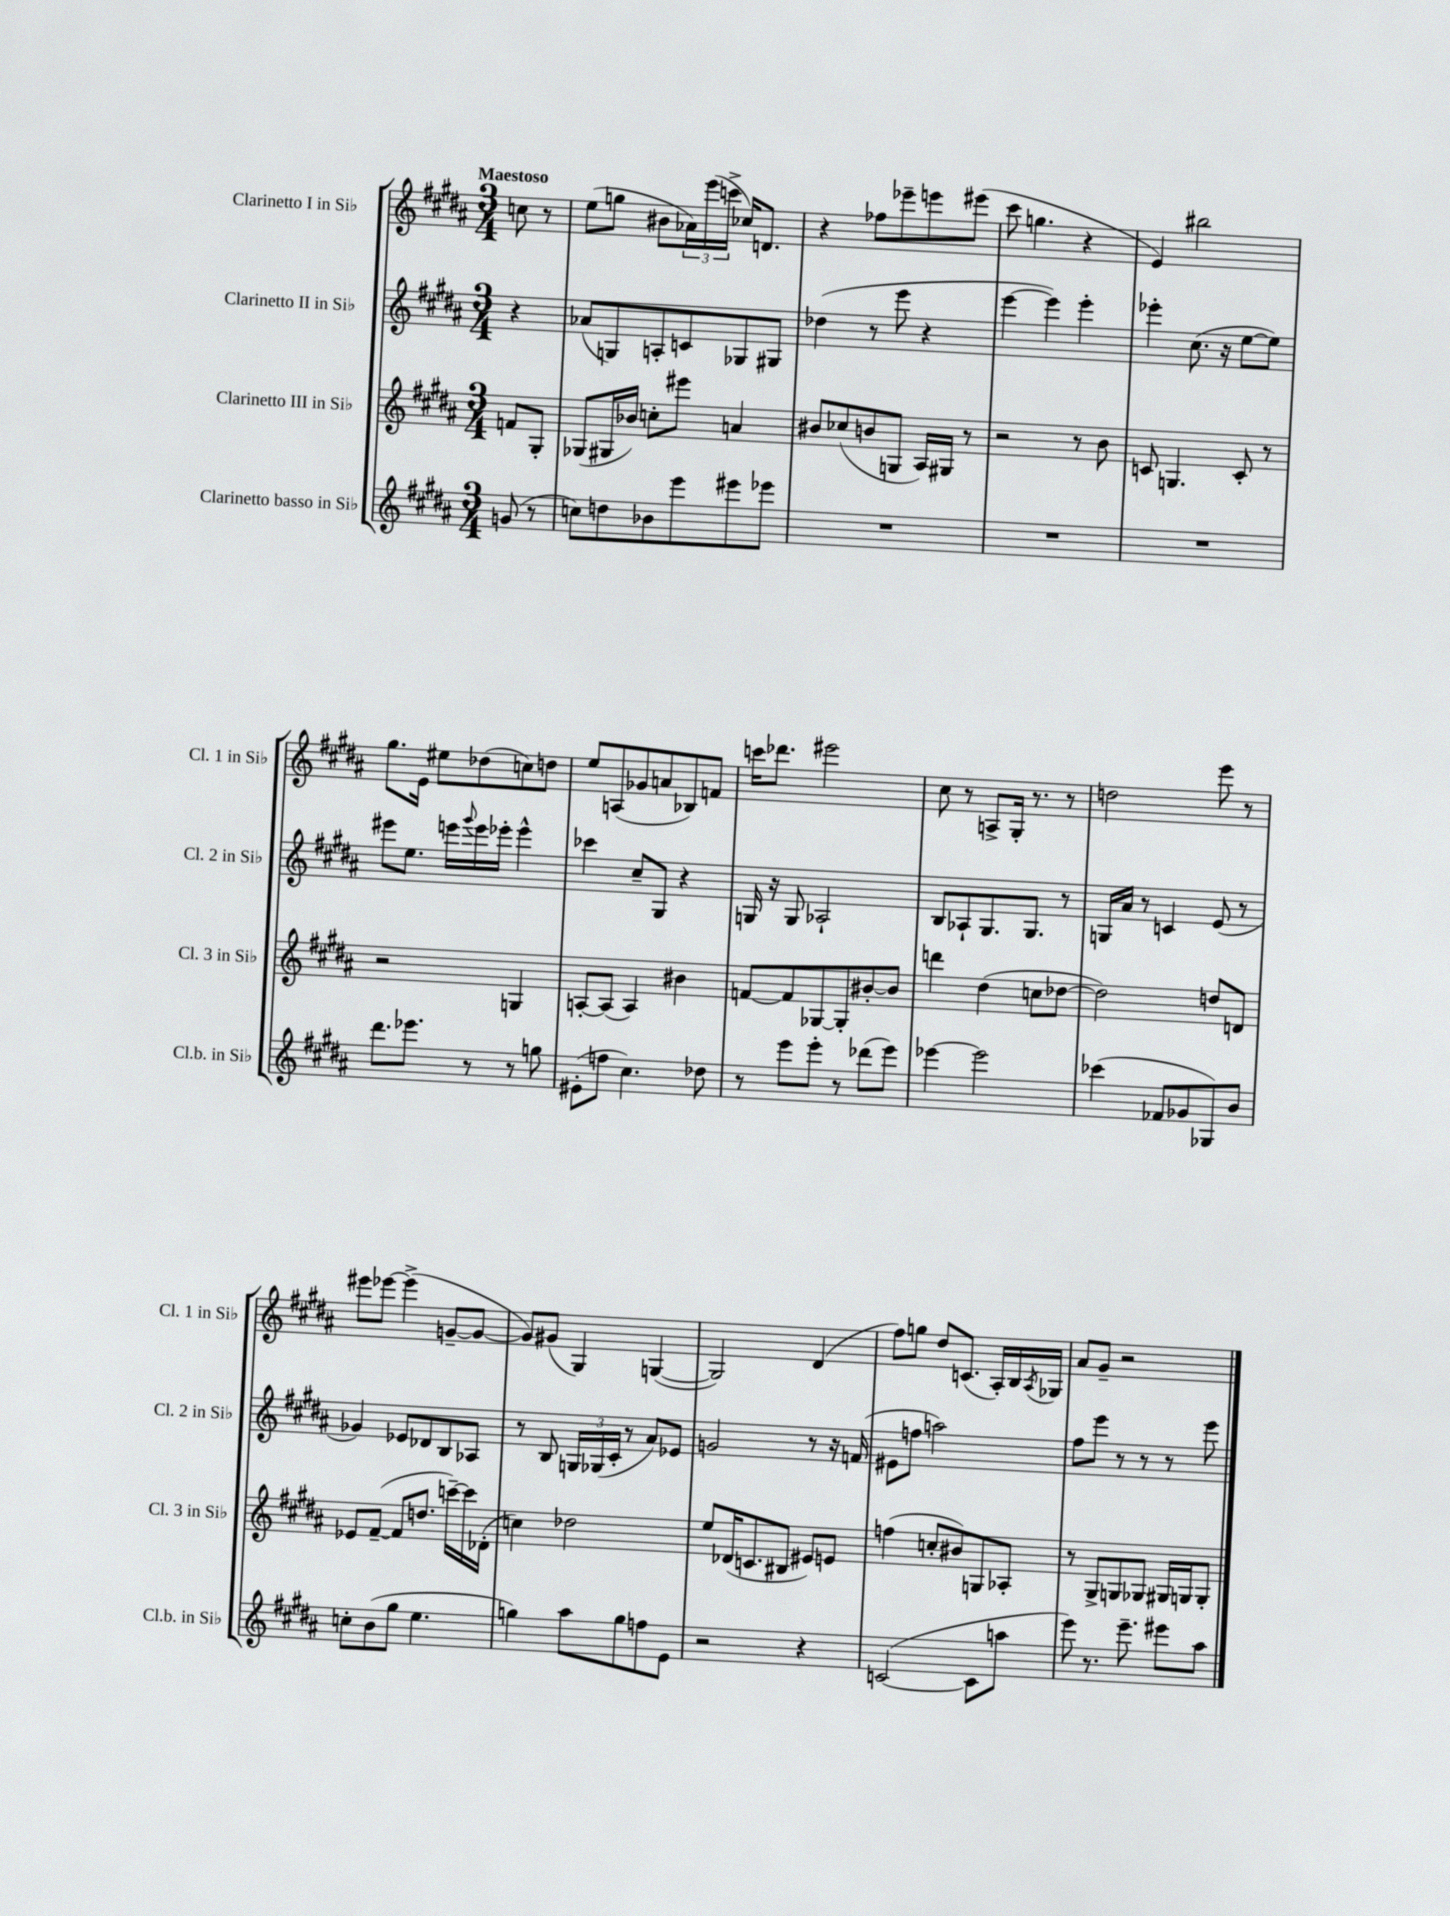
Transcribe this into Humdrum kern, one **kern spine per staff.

**kern	**kern	**kern	**kern
*staff4	*staff3	*staff2	*staff1
*clefG2	*clefG2	*clefG2	*clefG2
*k[f#c#g#d#a#]	*k[f#c#g#d#a#]	*k[f#c#g#d#a#]	*k[f#c#g#d#a#]
*M3/4	*M3/4	*M3/4	*M3/4
(8g	8f	4r	8cc
8r	8G#'	.	8r
=	=	=	=
8cc)	(8G-	(8a-	(8ee
8dd	16G#	8G)	8gg
.	16b-)	.	.
8b-	8cc'	8A'	8b#
8eee	8eee#	8c	24a-)
.	.	.	(24eee
.	.	.	24ccc^
8eee#	4a	8G-	16cc-)
.	.	.	8.d
8eee-	.	8G#	.
=	=	=	=
2.r	8b#	(4dd-	4r
.	(8cc-	.	.
.	8b	8r	8ff-
.	8G	8eee	8eee-~
.	16A#)	4r	8eee
.	16G#	.	.
.	8r	.	(8eee#
=	=	=	=
2.r	2r	[4eee	8ccc#
.	.	.	4.gg
.	.	4eee])	.
.	8r	4eee'	4r
.	8b	.	.
=	=	=	=
2.r	8c	4eee-'	4e)
.	4.G	.	.
.	.	(8.cc#	2bb#
.	.	16r	.
.	8c'	[8ee	.
.	8r	8ee])	.
=	=	=	=
8.ddd#	2r	8eee#	8.gg#
.	.	8.ee	.
8.eee-	.	.	16e
.	.	.	8ee#
.	.	16eee	.
.	.	8qqggg#	.
8r	.	16eee	(8dd-
.	.	16eee-'	.
8r	4G	4eee-^^	8cc)
8gg	.	.	8dd
=	=	=	=
(8e#'	[8A'	4ccc-	8ee
8ff	(8A]	.	(8A
4.cc#)	4A)	8cc#~	8g-
.	.	8G#	8a
.	4b#	4r	8B-)
8dd-	.	.	8f
=	=	=	=
8r	[8f	16G	16ccc
.	.	16r	8.ddd-
8eee	8f]	8G	.
8eee'	[8G-	2A-`	2eee#
8r	8G-']	.	.
(8ddd-	[8b#'	.	.
8eee)	8b#]	.	.
=	=	=	=
[4eee-	4ddd	8B	8cc#
.	.	8A-`	8r
2eee-]	(4dd#	8.G#	8A^
.	.	.	16G#'
.	.	8.G#	8.r
.	8cc	.	.
.	[8dd-	8r	8r
=	=	=	=
(4ccc-	2dd-])	16G	2dd
.	.	16a#	.
.	.	8r	.
8f-	.	4c	.
8g-	.	.	.
8G-)	8dd	(8e	8eee
8b	8d	8r	8r
=	=	=	=
8cc'	8e-	4g-)	8eee#
(8b	([8f#~	.	[8eee-
8gg#	8f#]	8e-	(4eee-^]
4.ee	8.dd	8d-	.
.	.	8B	[8g~
.	[16ccc~)	.	.
.	16ccc]	8A-	8g_
.	(16d-'	.	.
=	=	=	=
4gg)	4cc)	8r	8g])
.	.	8B	(8g#
8aa#	2dd-	24G	4G#)
.	.	(24G-	.
.	.	24c#'	.
8gg	.	8r	.
8ff	.	8a#)	([4G
8e	.	8e-	.
=	=	=	=
2r	8ee	2g	2G])
.	(16d-	.	.
.	8.c	.	.
.	8B#	.	.
4r	8e#)	8r	(4d#
.	8e	16r	.
.	.	(16f	.
=	=	=	=
([2c	(4ff	8e#	8ff#)
.	.	8ff	8gg
.	8cc'	2aa)	8dd#
.	8b#)	.	(8.c
8c]	8G	.	.
.	.	.	16A#')
8aa	8A-'	.	16B
.	.	.	8qA#
.	.	.	16G-
=	=	=	=
8eee)	8r	8ff#	8a#
8.r	8G#^	8eee	8g#~
.	8G	8r	2r
8.eee~	.	.	.
.	8G-	8r	.
8eee#	16G#	8r	.
.	16G	.	.
8aa#	8G'	8eee	.
==	==	==	==
*-	*-	*-	*-
